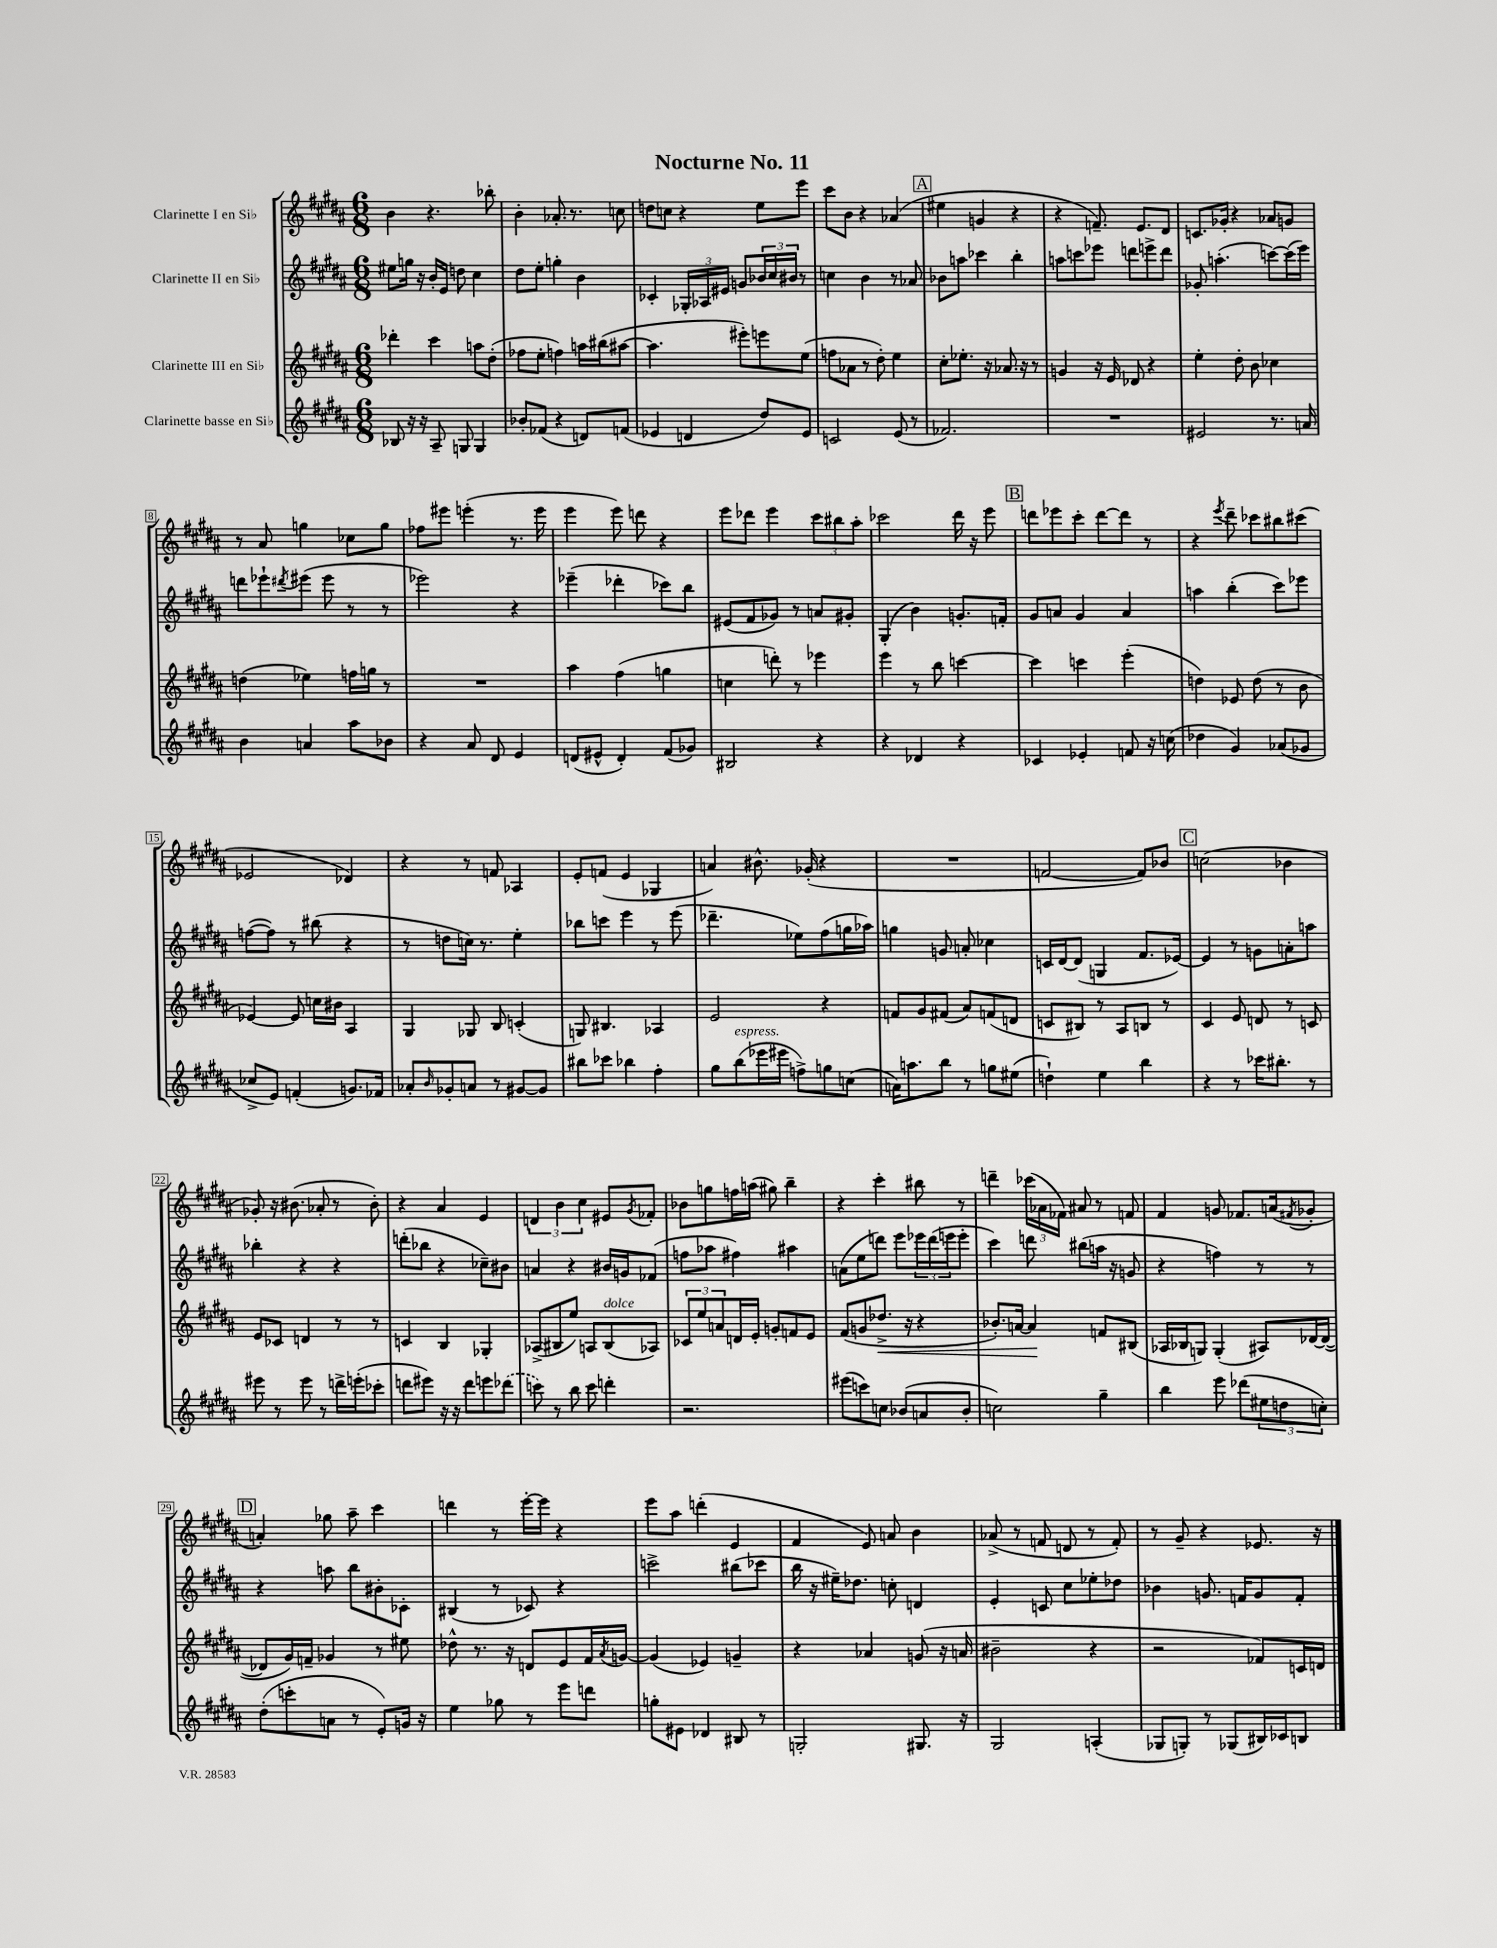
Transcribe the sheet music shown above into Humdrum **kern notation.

**kern	**kern	**dynam	**kern	**kern
*part4	*part3	*part3	*part2	*part1
*staff4	*staff3	*staff3	*staff2	*staff1
*I"Clarinette basse en Si♭	*I"Clarinette III en Si♭	*	*I"Clarinette II en Si♭	*I"Clarinette I en Si♭
*clefG2	*clefG2	*	*clefG2	*clefG2
*k[f#c#g#d#a#]	*k[f#c#g#d#a#]	*	*k[f#c#g#d#a#]	*k[f#c#g#d#a#]
*M6/8	*M6/8	*	*M6/8	*M6/8
=1	=1	=1	=1	=1
8B-X/	4ddd-X'\	.	8ee#X\L	4b\
16r	.	.	16ggn\Jk	.
16r	.	.	16r	.
8A#~/	4ccc#\	.	16b'/LL	4.r
.	.	.	16e/JJ	.
8Gn/	.	.	8ddn\	.
4G/	8aan\L	.	4cc#\	.
.	(8dd#'\J	.	.	8bb-X'\
=2	=2	=2	=2	=2
8b-X'/L	8ff-X\L	.	8dd#\L	4b'\
(8f-X/J	8ee'\J	.	8ee'\J	.
4r	4ffn\)	.	4ggn'\	8.a-X'/
.	.	.	.	8.r
8dn/L)	16aan\LL	.	4b\	.
.	(16bb#X\J	.	.	.
(8fn/J	[8aa#X\J	.	.	8ccn\
=3	=3	=3	=3	=3
4e-X/	4.aa#\]	.	4c-X'/	8ddn\L
.	.	.	.	8ccn\J
4dn/	.	.	24G-X'/LL	4r
.	.	.	24A-X/	.
.	.	.	24e#X/JJ	.
.	8eee#X'\L)	.	8gn/L	.
8dd#/L)	8eeen\	.	24b-X/L	8ee\L
.	.	.	24cc#/	.
.	.	.	24b#X/JJ	.
8e-/J	(8ee\J	.	8r	8eee\J
=4	=4	=4	=4	=4
2cn/	8ffn\L	.	4ccn\	8ccc#\L
.	8a-X\J	.	.	8b\J
.	8r	.	4b\	4r
.	8dd#'\)	.	.	.
(8e/	4ee\	.	8r	(4a-X/
8r	.	.	8a-X/	.
!!LO:REH:place=s1:t=A
=5	=5	=5	=5	=5
2.f-X/)	8cc#'\L	.	8b-X\L	4ee#X\
.	8.ee-X'\J	.	8aan\J	.
.	.	.	4ccc-X\	4gn/
.	16r	.	.	.
.	8.a-X/	.	.	.
.	.	.	4bb'\	4r
.	16r	.	.	.
.	8r	.	.	.
=6	=6	=6	=6	=6
2.r	4gn/	.	8aan\L	4r
.	.	.	8cccn\	.
.	16r	.	8eee-X\J	8.fn~/)
.	16e/	.	.	.
.	8d-X/	.	8dddn\L	.
.	.	.	.	8.e/L
.	4r	.	8eeen^\	.
.	.	.	8ddd\J	8d#/J
=7	=7	=7	=7	=7
2e#X/	4ee'\	.	8g-X'/	8.cn/L
.	.	.	(4.aan'\	.
.	.	.	.	16g-X'/Jk
.	8dd#'\	.	.	4r
.	8b\	.	.	.
8.r	4cc-X\	.	[8cccn\L)	8a-X/L
.	.	.	(16ccc\L]	8gn/J
16an/	.	.	16eee\JJ)	.
!!LO:LB:g=z
=8	=8	=8	=8	=8
4b\	(4ddn\	.	8dddn\L	8r
.	.	.	8eee-X`\	8a#/
.	.	.	8qddd#X/	.
4an/	4ee-X\)	.	(8eee#X\J	4ggn\
.	.	.	8eee#\	.
8aa#\L	16ffn\LL	.	8r	8cc-X\L
.	16ggn\JJ	.	.	.
8b-X\J	8r	.	8r	8gg\J
=9	=9	=9	=9	=9
4r	2.r	.	2eee-X\)	8ff-X\L
.	.	.	.	8eee#X\J
8a#/	.	.	.	(4eeen'\
8d#/	.	.	.	.
4e/	.	.	4r	8.r
.	.	.	.	16eee\
=10	=10	=10	=10	=10
(8dn/L	4aa#\	.	(4eee-X~\	4eee\
8e#X^^/J	.	.	.	.
4d'/)	(4ff#\	.	4ddd-X'\	8eee\)
.	.	.	.	8dddn\
(8f#/L	4ggn\	.	8ccc-X\L)	4r
8g-X/J)	.	.	8bb\J	.
=11	=11	=11	=11	=11
2B#X/	4ccn\	.	(8e#X/L	8eee\L
.	.	.	8f#/	8ddd-X\J
.	8dddn'\)	.	8g-X/J)	4eee\
.	8r	.	8r	.
4r	4eee-X\	.	8an/L	12ccc#\L
.	.	.	.	12bb#X\
.	.	.	8g#X'/J	.
.	.	.	.	12aa#'\J
=12	=12	=12	=12	=12
4r	4eee\	.	(4G#'/	2ccc-X\
4d-X/	8r	.	4b\)	.
.	8bb\	.	.	.
4r	[4cccn\	.	8.gn'/L	16ddd#\
.	.	.	.	16r
.	.	.	.	8eee\
.	.	.	16fn'/Jk	.
!!LO:REH:place=s1:t=B
=13	=13	=13	=13	=13
4c-X/	4ccc\]	.	8g#/L	8dddn\L
.	.	.	8an/J	8eee-X\
4e-X'/	4cccn\	.	4g#/	8ccc#'\J
.	.	.	.	[8ddd\L
8fn/	(4eee'\	.	4a/	8ddd\J]
16r	.	.	.	8r
(16ccn\	.	.	.	.
=14	=14	=14	=14	=14
4dd-X\	4ddn\)	.	4aan\	4r
.	.	.	.	8qeee/
4g#/)	8e-X/	.	(4bb'\	8ddd#~\
.	(8dd\	.	.	8ccc-X\L
(8a-X/L	8r	.	8ccc#\L)	8bb#X\
8g-X/J	8b\	.	8eee-X\J	(8ccc#X\J
!!LO:LB:g=z
=15	=15	=15	=15	=15
8cc-X^/L	[4e-X/)	.	([8ffn\L	2e-X/
8e/J)	.	.	8ff\J])	.
(4fn'/	8e-/]	.	8r	.
.	16ccn\LL	.	(8bb#X\	.
.	16b#X\JJ	.	.	.
8.gn/L)	4A#/	.	4r	4d-X/)
16f-X/Jk	.	.	.	.
=16	=16	=16	=16	=16
8a-X'/L	4G#/	.	8r	4r
16qqb/	.	.	.	.
8g-X'/	.	.	8ddn\L	.
8an/J	8G-X/	.	16ccn\Jk)	8r
.	.	.	8.r	.
8r	8B/	.	.	8fn/
[8g#X/L	(4cn'/	.	4ee'\	4A-X/
8g#/J]	.	.	.	.
=17	=17	=17	=17	=17
8bb#X\L	8Gn/)	.	8bb-X\L	8e'/L
8ccc-X\J	4.B#X/	.	8cccn\J	(8fn/J
4bb-X\	.	.	4eee\	4e/
4ff#'\	4A-X/	.	8r	4G-X/
.	.	.	(8eee\	.
=18	=18	=18	=18	=18
8gg#\L	2e/	.	4.ddd-X~\	4an/)
!LO:TX:a:i:t=espress.	!	!	!	!
(8bb\	.	.	.	.
16eee-X\L	.	.	.	8.b#X^^\
16eee#X\JJ	.	.	.	.
8ffn^\L)	.	.	8ee-X\L)	.
.	.	.	.	(16g-X'/
8ggn\	4r	.	(8ff#\	4r
(8ccn\J	.	.	16ggn\L	.
.	.	.	16aa-X\JJ)	.
=19	=19	=19	=19	=19
16an\KL)	8fn/L	.	4ggn\	2.r
8.aan\	.	.	.	.
.	8g#/	.	.	.
8bb\J	(8f#X/J	.	8gn/	.
8r	8a#/L)	.	8an'/	.
8ggn\L	(8fn/	.	4cc-X\	.
(8ee#X\J	8dn/J	.	.	.
=20	=20	=20	=20	=20
4ddn`\)	8cn/L	.	16cn/LL	[2fn/
.	.	.	[16d#/J	.
.	8B#X/J)	.	(8d#/J]	.
4ee\	8r	.	4Gn/	.
.	8A#/L	.	.	.
4bb\	8Bn/J	.	8.f#/L	8f/L])
.	8r	.	.	8b-X/J
.	.	.	[16e-X/Jk)	.
!!LO:REH:place=s1:t=C
=21	=21	=21	=21	=21
4r	4c#/	.	4e-/]	(2ccn\
8r	8e/	.	8r	.
16ccc-X\KL	8dn/	.	8gn\L	.
8.bb#X'\J	.	.	.	.
.	8r	.	8an'\	4b-X\
8r	8cn/	.	8aan\J	.
!!LO:LB:g=z
=22	=22	=22	=22	=22
8eee#X\	8e/L	.	4bb-X'\	8g-X'/)
8r	8c-X/J	.	.	16r
.	.	.	.	(8.b#X\
8eee#\	4dn/	.	4r	.
8r	.	.	.	8a-X'/
16dddn^\LL	8r	.	4r	8r
(16eeen'\J	.	.	.	.
8ccc-X'\J	8r	.	.	8b#'\)
=23	=23	=23	=23	=23
8dddn\L	4cn/	.	(8dddn'\L	4r
8eee#X\J)	.	.	8bb-X\J	.
16r	4B/	.	4r	4a#/
16r	.	.	.	.
8ddd\L	.	.	.	.
8eeen\	4G-X'/	.	8cc-X~\L)	4e/
(8ddd-X\J	.	.	8b#X\J	.
=24	=24	=24	=24	=24
8cccn\)	(8A-X^/L	.	4an/	6dn/
8r	8B#X/	.	.	.
.	.	.	.	6b\
8bb\	8ee/J)	.	4r	.
.	.	.	.	6cc#\
8ccc\	8An/L	.	.	.
!	!LO:TX:a:i:t=dolce	!	!	!
4dddn'\	(8B#/	.	16b#X/LL	8e#X/L
.	.	.	16gn/J	.
.	.	.	.	8qg#/
.	8A-X/J)	.	(8f-X/J	8f-X'/J
=25	=25	=25	=25	=25
2.r	12c-X/L	.	8ffn\L	8b-X\L
.	12ee/	.	.	.
.	.	.	8aa-X\J	8ggn\
.	12an/	.	.	.
.	16dn/L	.	4ff#X\)	16ffn\L
.	16e'/JJ	.	.	(16aan\JJ
.	8gn'/L	.	.	8gg#X\)
.	8fn/	.	4aa#X\	4bb~\
.	8e/J	.	.	.
=26	=26	=26	=26	=26
(8eee#X\L	(8f#/L	.	(8an\L	4r
8cccn\)	8gn/	.	8ee\	.
!	!	!LO:HP:b	!	!
8ccn\J	8.dd-X^/J	<	8dddn\J)	4ccc#'\
(8b-X/L	.	.	8eee\L	.
.	16r	.	.	.
8an/	4r	.	24eee-X\L	8bb#X\
.	.	.	(24ddd\	.
.	.	.	24eeen\J	.
8b-'/J	.	.	8eee'\J	8r
=27	=27	=27	=27	=27
2ccn\)	8.b-X'/L)	.	4ccc#\)	4dddn~\
.	[16an/Jk	.	.	.
.	4a/]	.	8dddn\	(24ccc-X\LL
.	.	.	.	24a-X\
.	.	.	.	24f-X\JJ)
.	.	.	(8bb#X\L	8a#X/
4gg#~\	8fn/L	[	16aan\Jk	8r
.	.	.	16r	.
.	(8B#X/J	.	8gn/	8fn/
=28	=28	=28	=28	=28
4bb\	16A-X/LL	.	4r	4f#/
.	16B-X/J	.	.	.
.	8Gn/J)	.	.	.
8eee\	(4G'/	.	4ffn\)	8gn/
(8ddd-X\L	.	.	.	8.f-X/L
12ee#X\	8A#X/L)	.	8r	.
.	.	.	.	(16an/k
12ddn\	.	.	.	.
.	.	.	.	8qf#X/
.	[16d-X/L	.	8r	8g-X'/J
12ccn'\J)	.	.	.	.
.	(16d-/JJ_	.	.	.
!!LO:LB:g=z
!!LO:REH:place=s1:t=D
=29	=29	=29	=29	=29
(8dd#'\L	8d-X/L]	.	4r	4an'/)
8cccn'\	16g#/L)	.	.	.
.	16fn~/JJ	.	.	.
8an\J	4g-X/	.	8aan\	8gg-X\
8r	.	.	8bb\L	8aa#~\
8e'/L)	8r	.	8b#X'\	4ccc#\
16gn/Jk	8ee#X\	.	8c-X'\J	.
16r	.	.	.	.
=30	=30	=30	=30	=30
4ee\	8dd-X^^\	.	(4B#X/	4dddn\
.	8.r	.	.	.
8gg-X\	.	.	8r	8r
.	16r	.	.	.
8r	8dn/L	.	8c-X/)	[16eee'\LL
.	.	.	.	16eee\JJ]
8eee\L	8e/	.	4r	4r
8dddn\J	16f#/L	.	.	.
.	8qa#/	.	.	.
.	[16gn/JJ	.	.	.
=31	=31	=31	=31	=31
8ggn'\L	(4g/]	.	2cccn^\	8eee\L
8e#X\J	.	.	.	8aa#\J
4d-X/	4e-X/)	.	.	(4dddn'\
8B#X/	4gn~/	.	(8bb#X\L	4e/
8r	.	.	8ccc-X\J	.
=32	=32	=32	=32	=32
2Gn'/	4r	.	16bb\	4f#/
.	.	.	16r	.
.	.	.	16ee#X~\KL)	.
.	.	.	8.dd-X\J	.
.	4a-X/	.	.	8e/)
.	.	.	8ccn'\	8an/
8.G#X/	(8gn/	.	4dn/	4b\
.	16r	.	.	.
16r	16an/	.	.	.
=33	=33	=33	=33	=33
2G#/	2b#X~\	.	4e'/	(8a-X^/
.	.	.	.	8r
.	.	.	8cn/	8fn/
.	.	.	8cc#\L	8dn/
(4An'/	4r	.	8ee-X'\	8r
.	.	.	8dd-X\J	8f'/)
=34	=34	=34	=34	=34
8G-X/L	2r	.	4b-X\	8r
8Gn'/J)	.	.	.	8g#~/
8r	.	.	8.gn/	4r
(8G-X/L	.	.	.	.
.	.	.	16fn/KL	.
16B#X/L)	8f-X/L)	.	8g/	8.e-X/
16c-X/J	.	.	.	.
8Bn/J	16cn/L	.	8f'/J	.
.	16dn/JJ	.	.	16r
==	==	==	==	==
*-	*-	*-	*-	*-
